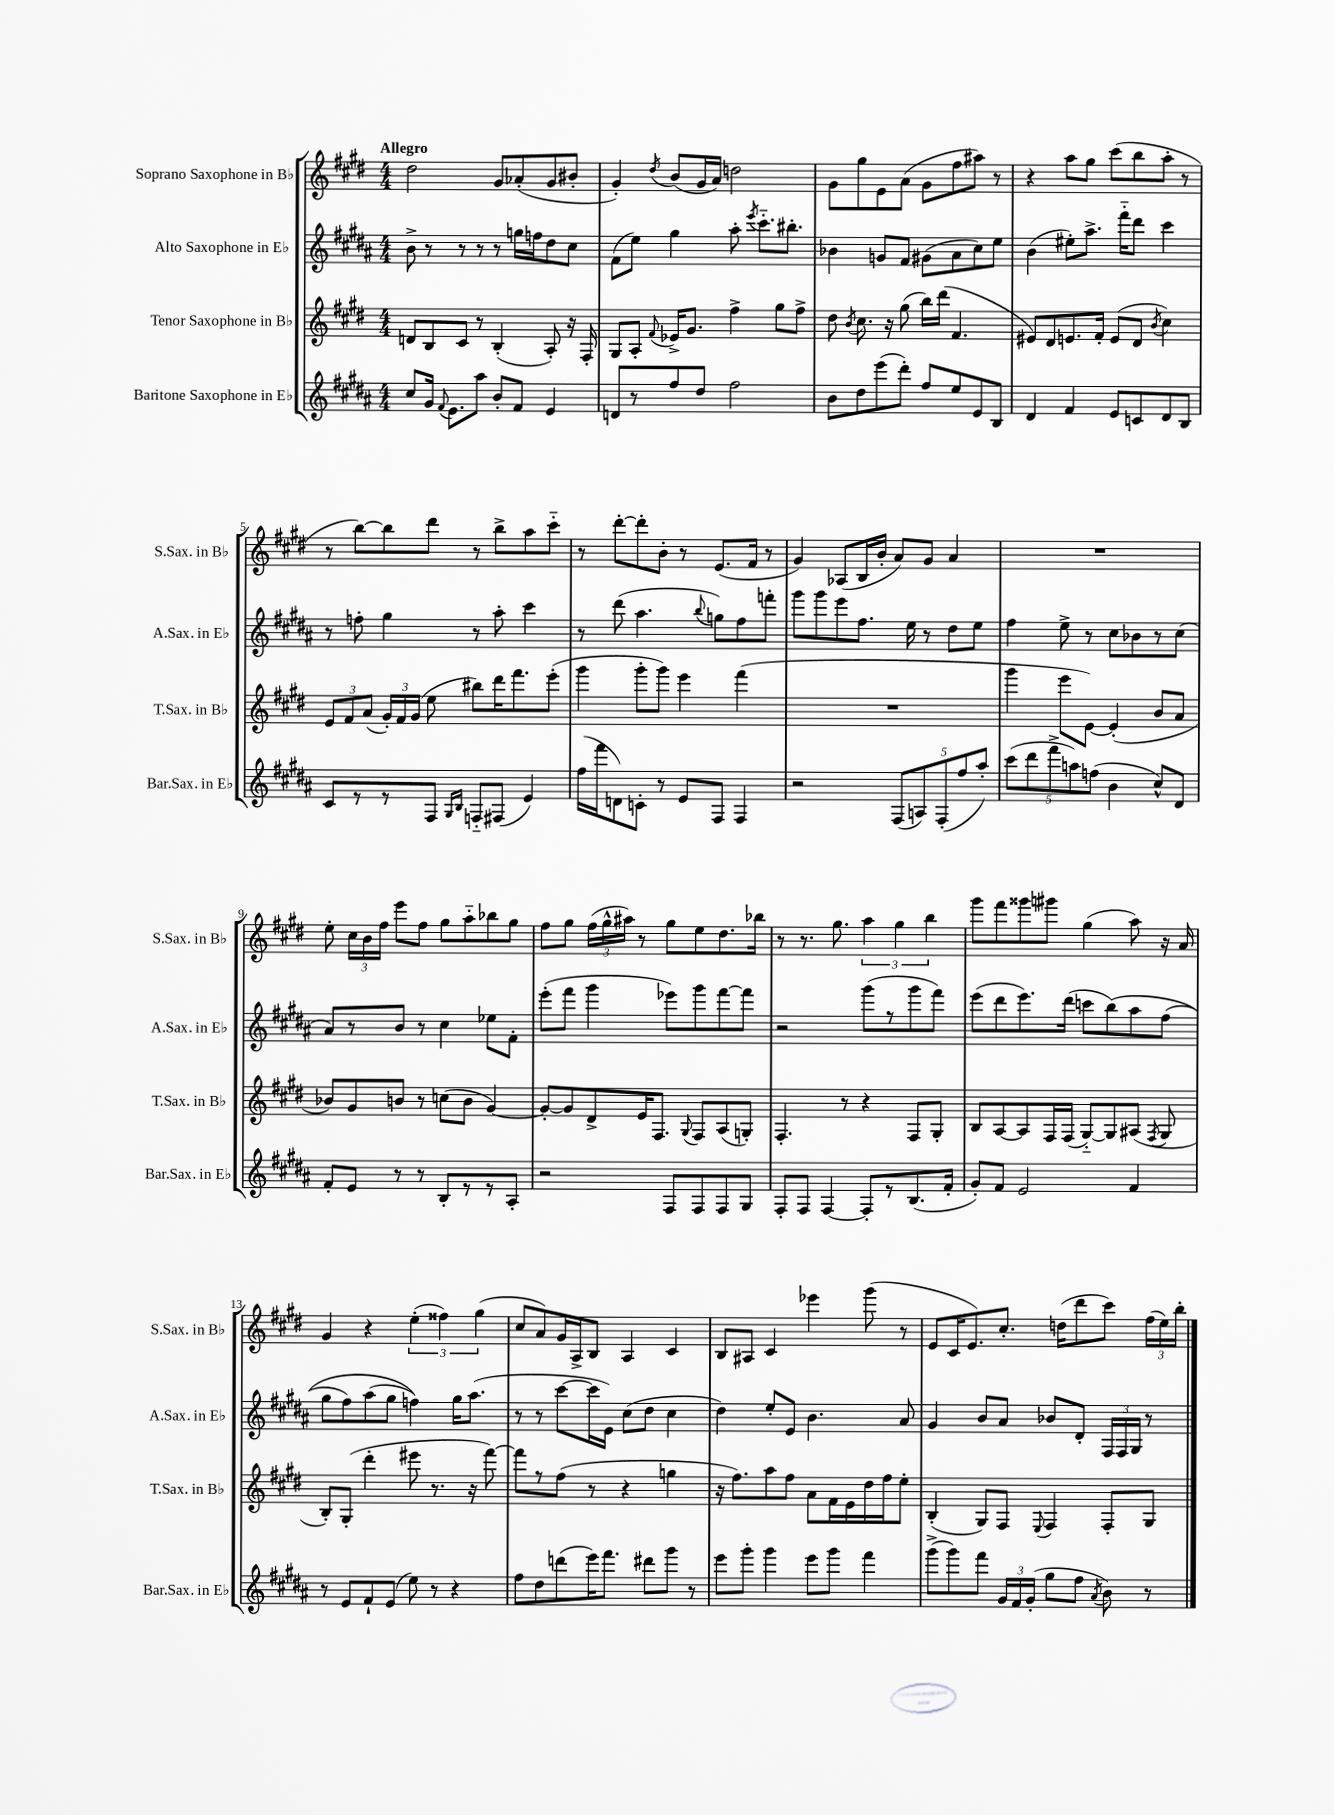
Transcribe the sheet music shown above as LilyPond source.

<<
\new StaffGroup <<
\new Staff = "s0" \with { instrumentName = "Soprano Saxophone in Bb" shortInstrumentName = "S.Sax. in Bb" } {
    \clef treble \key e \major \numericTimeSignature \time 4/4 \tempo "Allegro"
    \autoBeamOff dis''2 gis'8[ aes'8-.( gis'8 bis'8]-. |
    gis'4-.) \acciaccatura { dis''8 } b'8[( gis'16 a'16]) d''2 |
    gis'8[ gis''8 e'8 a'8]( gis'8[ fis''8 ais''8]) r8 |
    r4 a''8[ gis''8] cis'''8[( b''8 a''8]-. r8 |
    r8 b''8[~) b''8 dis'''8] r8 b''8[-> a''8 cis'''8]-_ |
    r8 dis'''8[~-. dis'''8-. b'8]-. r8 e'8.[( fis'16] r8 |
    gis'4) aes8[( b16 b'16]-. a'8[) gis'8] a'4 |
    R1 |
    e''8-. \tuplet 3/2 { cis''16[ b'16 fis''16] } e'''8[ fis''8] gis''8[ a''8-_ bes''8 gis''8] |
    fis''8[ gis''8] \tuplet 3/2 { fis''16[( gis''16-^ ais''16]) } r8 gis''8[ e''8 dis''8. bes''16] |
    r8 r8. gis''8. \tuplet 3/2 { a''4 gis''4 b''4 } |
    gis'''8[ fis'''8 gisis'''8 gis'''8] gis''4( a''8) r16 a'16 |
    gis'4 r4 \tuplet 3/2 { e''4-.( fisis''4) gis''4( } |
    cis''8[ a'8) gis'16 a16-> b8] a4 cis'4 |
    b8[ ais8] cis'4 ees'''4 gis'''8( r8 |
    e'8[ cis'16 e'8.) cis''8.]-. d''16[( dis'''8 cis'''8]) \tuplet 3/2 { fis''16[( e''16) b''16]-. } \bar "|." |
}
\new Staff = "s1" \with { instrumentName = "Alto Saxophone in Eb" shortInstrumentName = "A.Sax. in Eb" } {
    \clef treble \key b \major \numericTimeSignature \time 4/4
    \autoBeamOff b'8-> r8 r8 r8 r8 g''16[ f''16 dis''8 cis''8] |
    fis'8[( e''8]) gis''4 ais''8-. \acciaccatura { e'''8 } cis'''8.[-_ bis''8.]-. |
    bes'4 g'8[ fis'8] gis'8[( ais'8 cis''8) e''8] |
    b'4( eis''8[-.) ais''8.]-> fis'''16[-_ dis'''8] cis'''4 |
    r8 f''8-. gis''4 r8 ais''8-. cis'''4 |
    r8 dis'''8( ais''4. \appoggiatura { b''8 } g''8[) fis''8 f'''8]-. |
    gis'''8[ gis'''8 e'''8 fis''8.] e''16 r8 dis''8[ e''8] |
    fis''4 e''8-> r8 cis''8[ bes'8 r8 cis''8]( |
    ais'8[) r8 b'8] r8 cis''4 ees''8[ fis'8]-. |
    e'''8[-.( fis'''8] gis'''4 ees'''8[) gis'''8 fis'''8~ fis'''8] |
    r2 gis'''8[( r8 gis'''8 fis'''8]) |
    e'''8[( dis'''8 e'''8.) dis'''16]( c'''8[ b''8)\( ais''8 fis''8]( |
    gis''8[ fis''8) ais''8( gis''8] f''4)\) gis''16[ ais''8.]( |
    r8 r8 cis'''8[~ cis'''16 e'16]) cis''8[( dis''8] cis''4 |
    dis''4) e''8[-. e'8] b'4. ais'8 |
    gis'4 b'8[ ais'8] bes'8[ dis'8]-. \tuplet 3/2 { fis16[ fis16 gis16] } r8 \bar "|." |
}
\new Staff = "s2" \with { instrumentName = "Tenor Saxophone in Bb" shortInstrumentName = "T.Sax. in Bb" } {
    \clef treble \key e \major \numericTimeSignature \time 4/4
    \autoBeamOff d'8[ b8 cis'8] r8 b4-.( a8-.) r16 fis16-. |
    gis8[ a8]-. \appoggiatura { fis'8 } ees'16[-> gis'8.] fis''4-> gis''8[ fis''8]-> |
    dis''8 \acciaccatura { b'8 } cis''8. r16 gis''8( b''16[) dis'''16]( fis'4. |
    eis'8[) dis'8 e'8. fis'16]-. e'8[( dis'8] \acciaccatura { b'8 } cis''4) |
    \tuplet 3/2 { e'8[ fis'8 a'8]( } \tuplet 3/2 { gis'16[-.) fis'16 gis'16]( } e''8 bis''8[) dis'''16 fis'''8. e'''8]-.( |
    gis'''4 gis'''8[-. gis'''8]) e'''4 fis'''4( |
    R1 |
    gis'''4 e'''8[ e'8]~) e'4-.( b'8[ a'8] |
    bes'8[) gis'8 b'8] r8 c''8[( b'8] gis'4~) |
    gis'8[~-. gis'8 dis'8-> e'16 fis8.] \appoggiatura { gis8 } fis8[ a8( g8]-.) |
    fis4.-. r8 r4 fis8[ gis8]-. |
    b8[ a8~ a8 fis16 fis16]( gis8[~-_) gis8 ais8]( \acciaccatura { fis8 } gis8 |
    b8[-.) gis8]-.( dis'''4-. eis'''8 r8. r16 fis'''8~) |
    fis'''8[ r8 fis''8]( r8 r4 g''4 |
    r16 fis''8.[) a''8 fis''8] a'8[ fis'16 e'16 dis''16 fis''16 e''8]-. |
    b4-.( gis8[) fis8] \appoggiatura { e8 } fis4 fis8[-. gis8] \bar "|." |
}
\new Staff = "s3" \with { instrumentName = "Baritone Saxophone in Eb" shortInstrumentName = "Bar.Sax. in Eb" } {
    \clef treble \key b \major \numericTimeSignature \time 4/4
    \autoBeamOff cis''8[ gis'16] \appoggiatura { fis'8 } e'8.[ ais''8] b'8[-. fis'8] e'4 |
    d'8[ r8 fis''8 dis''8] fis''2 |
    b'8[ dis''8 e'''8( dis'''8]-.) fis''8[ e''8 e'8 b8] |
    dis'4 fis'4 e'8[ c'8 dis'8 b8] |
    cis'8[ r8 r8 fis8] \grace { gis16[ b16] } f8[-_ fis8]( e'4) |
    fis''16[( fis'''16 d'8) c'8]-. r8 e'8[ fis8] fis4 |
    r2 \tuplet 5/4 { fis8[( a8) fis8-.( fis''8 ais''8]-.) } |
    \tuplet 5/4 { cis'''8[( dis'''8 fis'''8-> a''8) f''8]( } b'4 cis''8[-^) dis'8] |
    fis'8[-. e'8] r8 r8 b8[-. r8 r8 ais8]-. |
    r2 fis8[ fis8 fis8 gis8] |
    fis8[-. fis8] fis4~ fis8[-. r8 b8.( fis'16]-. |
    gis'8[-.) fis'8] e'2 fis'4 |
    r8 e'8[ fis'8-! e'8]( e''8) r8 r4 |
    fis''8[ dis''8 d'''8( e'''16) fis'''8.] dis'''8[ gis'''8] r8 |
    e'''8[ gis'''8]-. gis'''4 e'''8[ gis'''8] fis'''4 |
    gis'''8[->( gis'''8) fis'''8] \tuplet 3/2 { gis'16[ fis'16 gis'16]-.( } gis''8[ fis''8] \acciaccatura { ais'8 } b'8) r8 \bar "|." |
}
>>
>>
